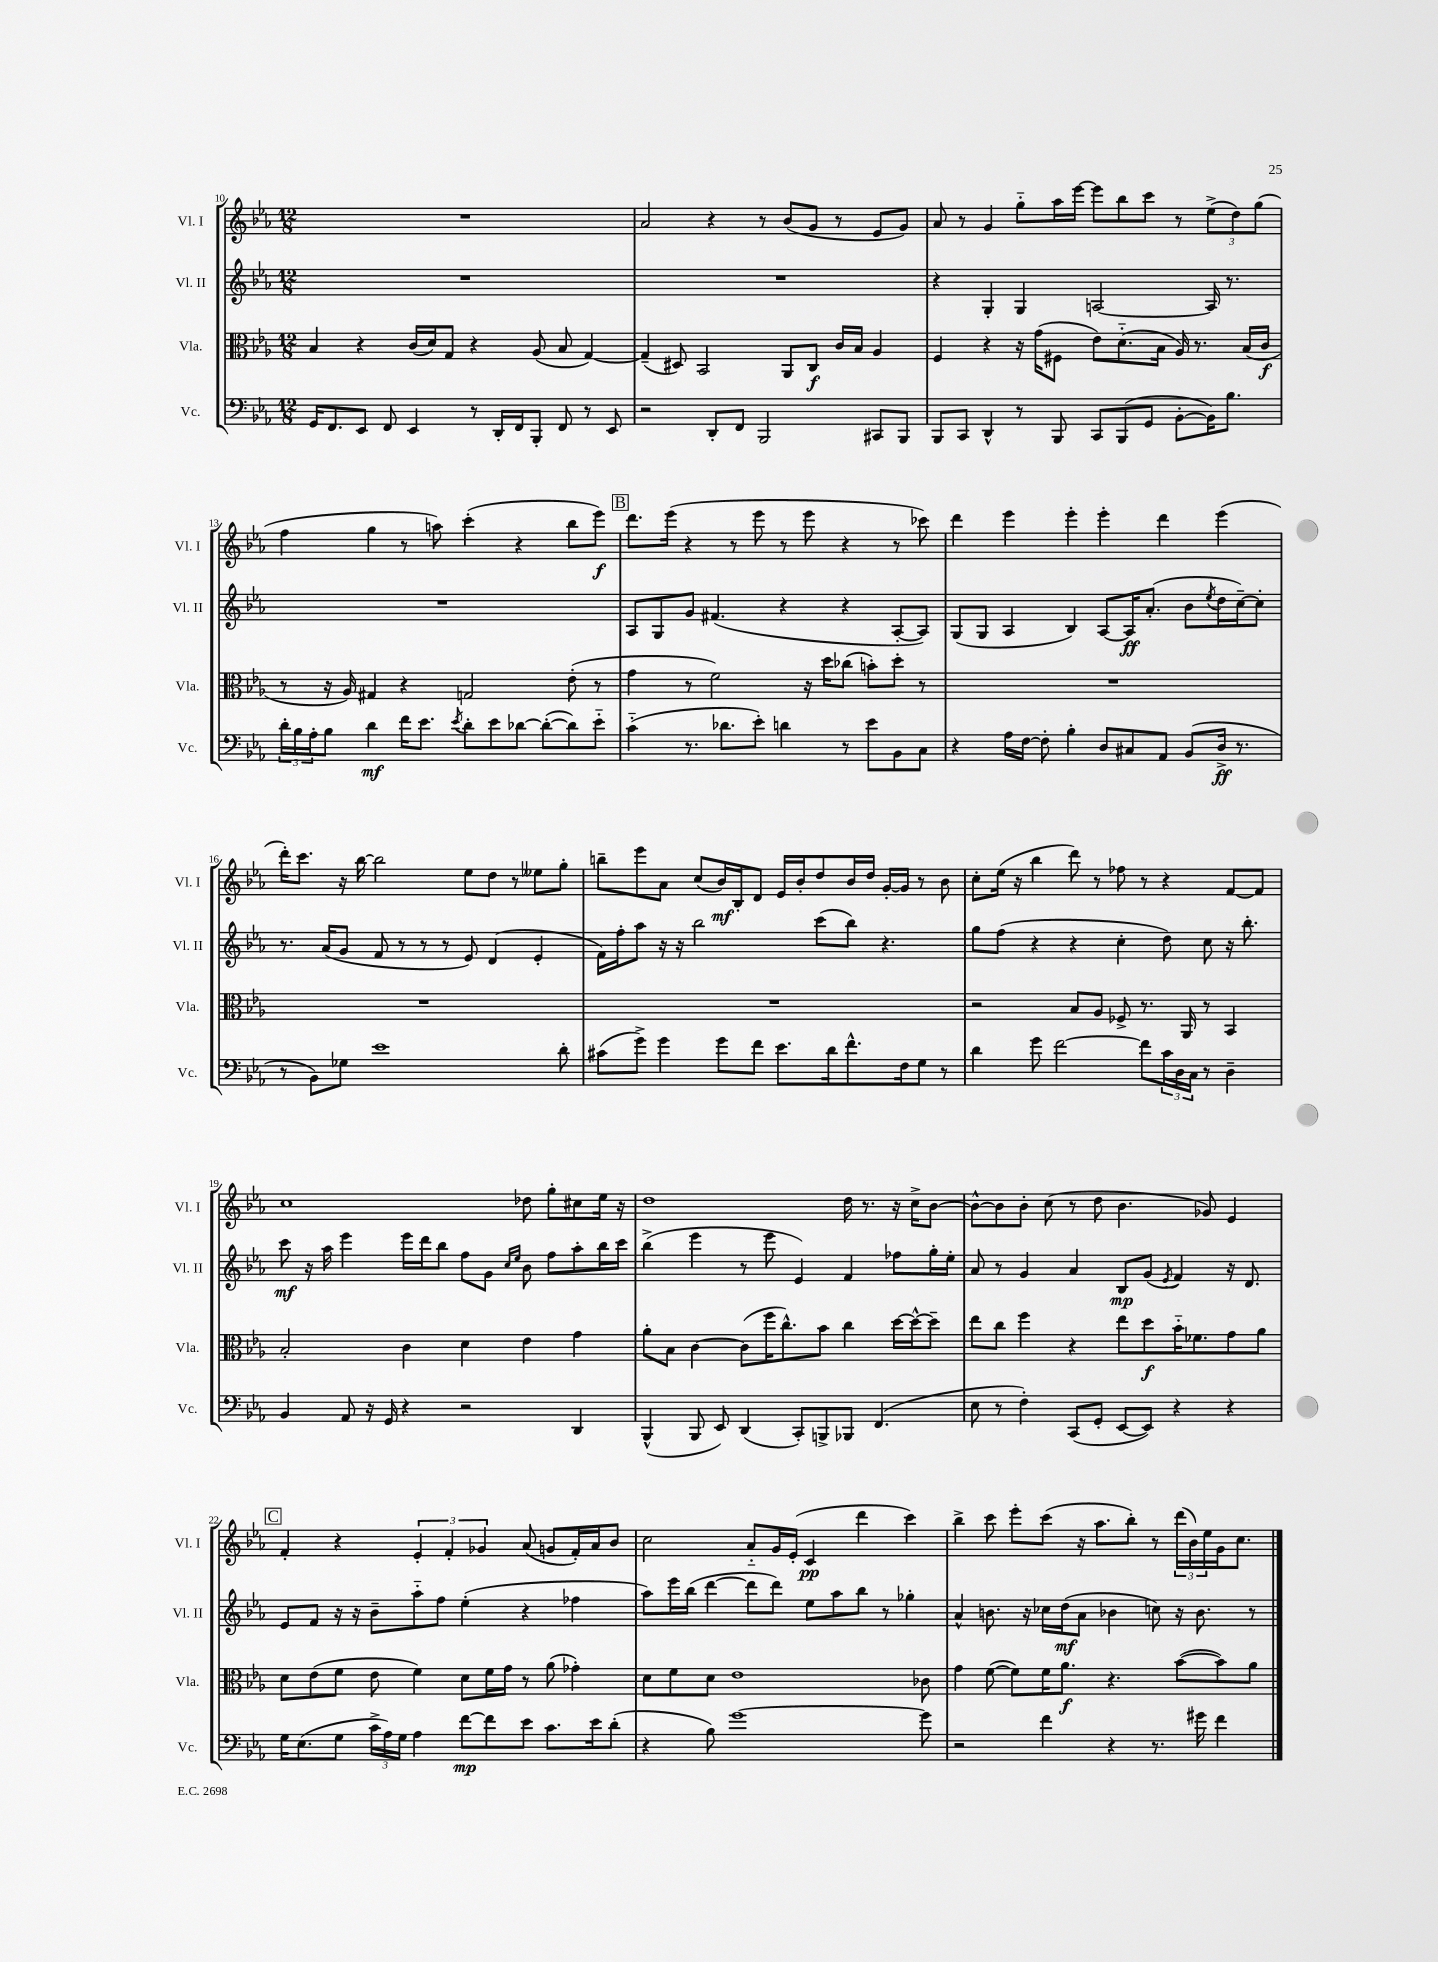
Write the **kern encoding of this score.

**kern	**kern	**kern	**kern
*staff4	*staff3	*staff2	*staff1
*clefF4	*clefC3	*clefG2	*clefG2
*k[b-e-a-]	*k[b-e-a-]	*k[b-e-a-]	*k[b-e-a-]
*M12/8	*M12/8	*M12/8	*M12/8
16GG	4B-	1.r	1.r
8.FF	.	.	.
8EE-	4r	.	.
8FF	.	.	.
4EE-	(16c	.	.
.	16d)	.	.
.	8G	.	.
8r	4r	.	.
16DD'	.	.	.
16FF	.	.	.
8BBB-'	(8A-	.	.
8FF	8B-	.	.
8r	[4G)	.	.
8EE-	.	.	.
=	=	=	=
2r	(4G~]	1.r	2a-
.	8D#)	.	.
.	2BB-	.	.
8DD'	.	.	4r
8FF	.	.	.
2BBB-	.	.	8r
.	8AA-	.	(8b-
.	8C	.	8g
.	16c	.	8r
.	16B-	.	.
8CC#	4A-	.	8e-
8BBB-	.	.	8g)
=	=	=	=
8BBB-	4F	4r	8a-
8CC	.	.	8r
4DD^^	4r	4G'	4g
8r	16r	4G	8gg'~
.	(16g	.	.
8BBB-	8F#	.	16aa-
.	.	.	[16eee-
8CC	8e-)	[2A	8eee-]
(8BBB-	(8.d'~	.	8bb-
8GG	.	.	8ccc
.	16B-	.	.
[8BB-'	16A-)	.	8r
.	8.r	.	.
16BB-])	.	16A]	(12ee-^
8.B-	.	8.r	.
.	.	.	12dd)
.	(16B-	.	.
.	.	.	(12gg
.	16c	.	.
=	=	=	=
24d'	8r	1.r	4ff
24B-	.	.	.
24A-'	.	.	.
8B-	16r	.	.
.	16A-)	.	.
4d	4G#	.	4gg
16f	4r	.	8r
8.e-	.	.	.
.	.	.	8aa)
8qe-	.	.	.
8d'	2G	.	(4ccc'
8e-	.	.	.
[8d-	.	.	4r
(8d-'_	.	.	.
8d-])	(8e-'	.	8bb-
8e-'~	8r	.	8eee-)
=	=	=	=
(4c'~	4g	8A-	8.ddd
.	.	8G	.
.	.	.	(16eee-
8.r	8r	8g	4r
.	2f)	(4.f#	.
8.d-	.	.	.
.	.	.	8r
8e-')	.	.	8eee-
4d	.	4r	8r
.	16r	.	8eee-
.	16dd	.	.
8r	(8cc-	4r	4r
8e-	8b')	.	.
8BB-	8dd'	[8A-'	8r
8C	8r	8A-])	8ccc-)
=	=	=	=
4r	1.r	(8G	4ddd
.	.	8G	.
16A-	.	4A-	4eee-
[16F	.	.	.
8F']	.	.	.
4B-'	.	4B-)	4eee-'
8D	.	[8A-	4eee-'
8C#	.	16A-]	.
.	.	(8.a-'	.
8AA-	.	.	4ddd
(8BB-	.	8b-	.
.	.	8qee-	.
16D^	.	16dd	(4eee-
8.r	.	[16cc~)	.
.	.	8cc']	.
=	=	=	=
8r	1.r	8.r	16ddd')
.	.	.	8.ccc
8BB-)	.	.	.
.	.	(16a-	.
8G-	.	8g	16r
.	.	.	[16bb-
1e-	.	8f	2bb-]
.	.	8r	.
.	.	8r	.
.	.	8r	.
.	.	8e-)	8ee-
.	.	(4d	8dd
.	.	.	8r
.	.	4e-'	8ee--
8d'	.	.	8gg'
=	=	=	=
(8c#	1.r	16f)	8bb~
.	.	16ff'	.
8g^)	.	8aa-	8eee-
4g	.	16r	8a-
.	.	16r	.
.	.	2bb-	(8cc
8g	.	.	16b-)
.	.	.	16B-'
8f	.	.	8d
8.e-	.	.	16e-
.	.	.	16b-'
.	.	(8ccc	8dd
16d	.	.	.
8.f^^	.	8bb-)	16b-
.	.	.	16dd
.	.	4.r	[16g'
16F	.	.	16g]
8G	.	.	8r
8r	.	.	8b-
=	=	=	=
4d	2r	8gg	8cc'
.	.	(8ff	(16ee-
.	.	.	16r
8g	.	4r	4bb-
[2f	.	.	.
.	8B-	4r	8ddd)
.	8A-	.	8r
.	8F-^	4cc'	8ff-
8f]	8.r	.	8r
24c	.	8dd)	4r
24D	.	.	.
.	16AA-	.	.
24C	.	.	.
8r	8r	8cc	.
4D~	4BB-	16r	[8f
.	.	8.bb-'	.
.	.	.	8f]
=	=	=	=
4BB-	2B-'	8ccc	1cc
.	.	16r	.
.	.	16aa-	.
8AA-	.	4eee-	.
16r	.	.	.
16GG	.	.	.
4r	4c	16eee-	.
.	.	16ddd	.
.	.	8bb-	.
2r	4d	8ff	.
.	.	8g	.
.	.	16qqcc	.
.	.	16qqee-	.
.	4e-	8b-	8dd-
.	.	8ff	8gg'
4DD	4g	8aa-'	8cc#
.	.	16bb-	16ee-
.	.	16ccc	16r
=	=	=	=
(4BBB-^^	8a-'	(4bb-^	1dd
.	8B-	.	.
8BBB-	[4c	4eee-	.
8EE-)	.	.	.
(4DD	(8c]	8r	.
.	16ff	8eee-	.
.	8.cc^^)	.	.
8CC')	.	4e-)	.
8BBB^	8b-	.	.
8BBB-	4cc	4f	16dd
.	.	.	8.r
(4.FF	.	.	.
.	[16dd	8ff-	16r
.	16dd^^_	.	16cc^
.	8dd~]	16gg'	[8b-
.	.	16ee-'	.
=	=	=	=
8E-	8ee-	8a-	8b-^^_
8r	8cc	8r	8b-]
4F')	4ff	4g	8b-'
.	.	.	(8cc
(8CC	4r	4a-	8r
8GG'	.	.	8dd
[8EE-	8ee-	8B-	4.b-
8EE-])	8dd	(8g	.
.	.	8qe-	.
4r	16b-'~	4f)	.
.	8.f-	.	.
.	.	.	8g-)
4r	8g	16r	4e-
.	.	8.d	.
.	8a-	.	.
=	=	=	=
16G	8d	8e-	4f'
(8.E-	.	.	.
.	(8e-	8f	.
8G	8f	16r	4r
.	.	16r	.
24c^	8e-	8b-~	.
24A-)	.	.	.
24G	.	.	.
4A-	4f)	8aa-'~	6e-'
.	.	8ff	.
.	.	.	6f'
[8f	8d	(4ee-'	.
.	.	.	6g-
8f]	16f	.	.
.	16g	.	.
8e-	8r	4r	(8a-
8.c	(8a-	.	8g
.	4g-')	4ff-	16f')
16e-	.	.	16a-
(8d'	.	.	8b-
=	=	=	=
4r	8d	8aa-)	2cc
.	8f	16eee-	.
.	.	(16bb-	.
8B-)	8d	[4ddd	.
[1g	1e-	.	.
.	.	8ddd]	8a-'~
.	.	8ddd)	16g
.	.	.	(16e-'
.	.	8ee-	4c
.	.	8aa-	.
.	.	8bb-	4ddd
.	.	8r	.
.	.	4gg-'	4ccc)
8g]	8c-	.	.
=	=	=	=
2r	4g	4a-^^	4bb-^
.	([8f	8.b	8ccc
.	8f])	.	8eee-'
.	.	16r	.
4f	16f	16cc-	(8ccc
.	8.a-	(16dd	.
.	.	8a-	16r
.	.	.	8.aa-
4r	4.r	4b-	.
.	.	.	8bb-')
8.r	.	8cc)	8r
.	([8b-	16r	(24ddd
.	.	.	24b-)
16g#	.	8.b-	.
.	.	.	24ee-
4f	8b-])	.	16g
.	.	.	8.cc
.	8a-	8r	.
==	==	==	==
*-	*-	*-	*-
